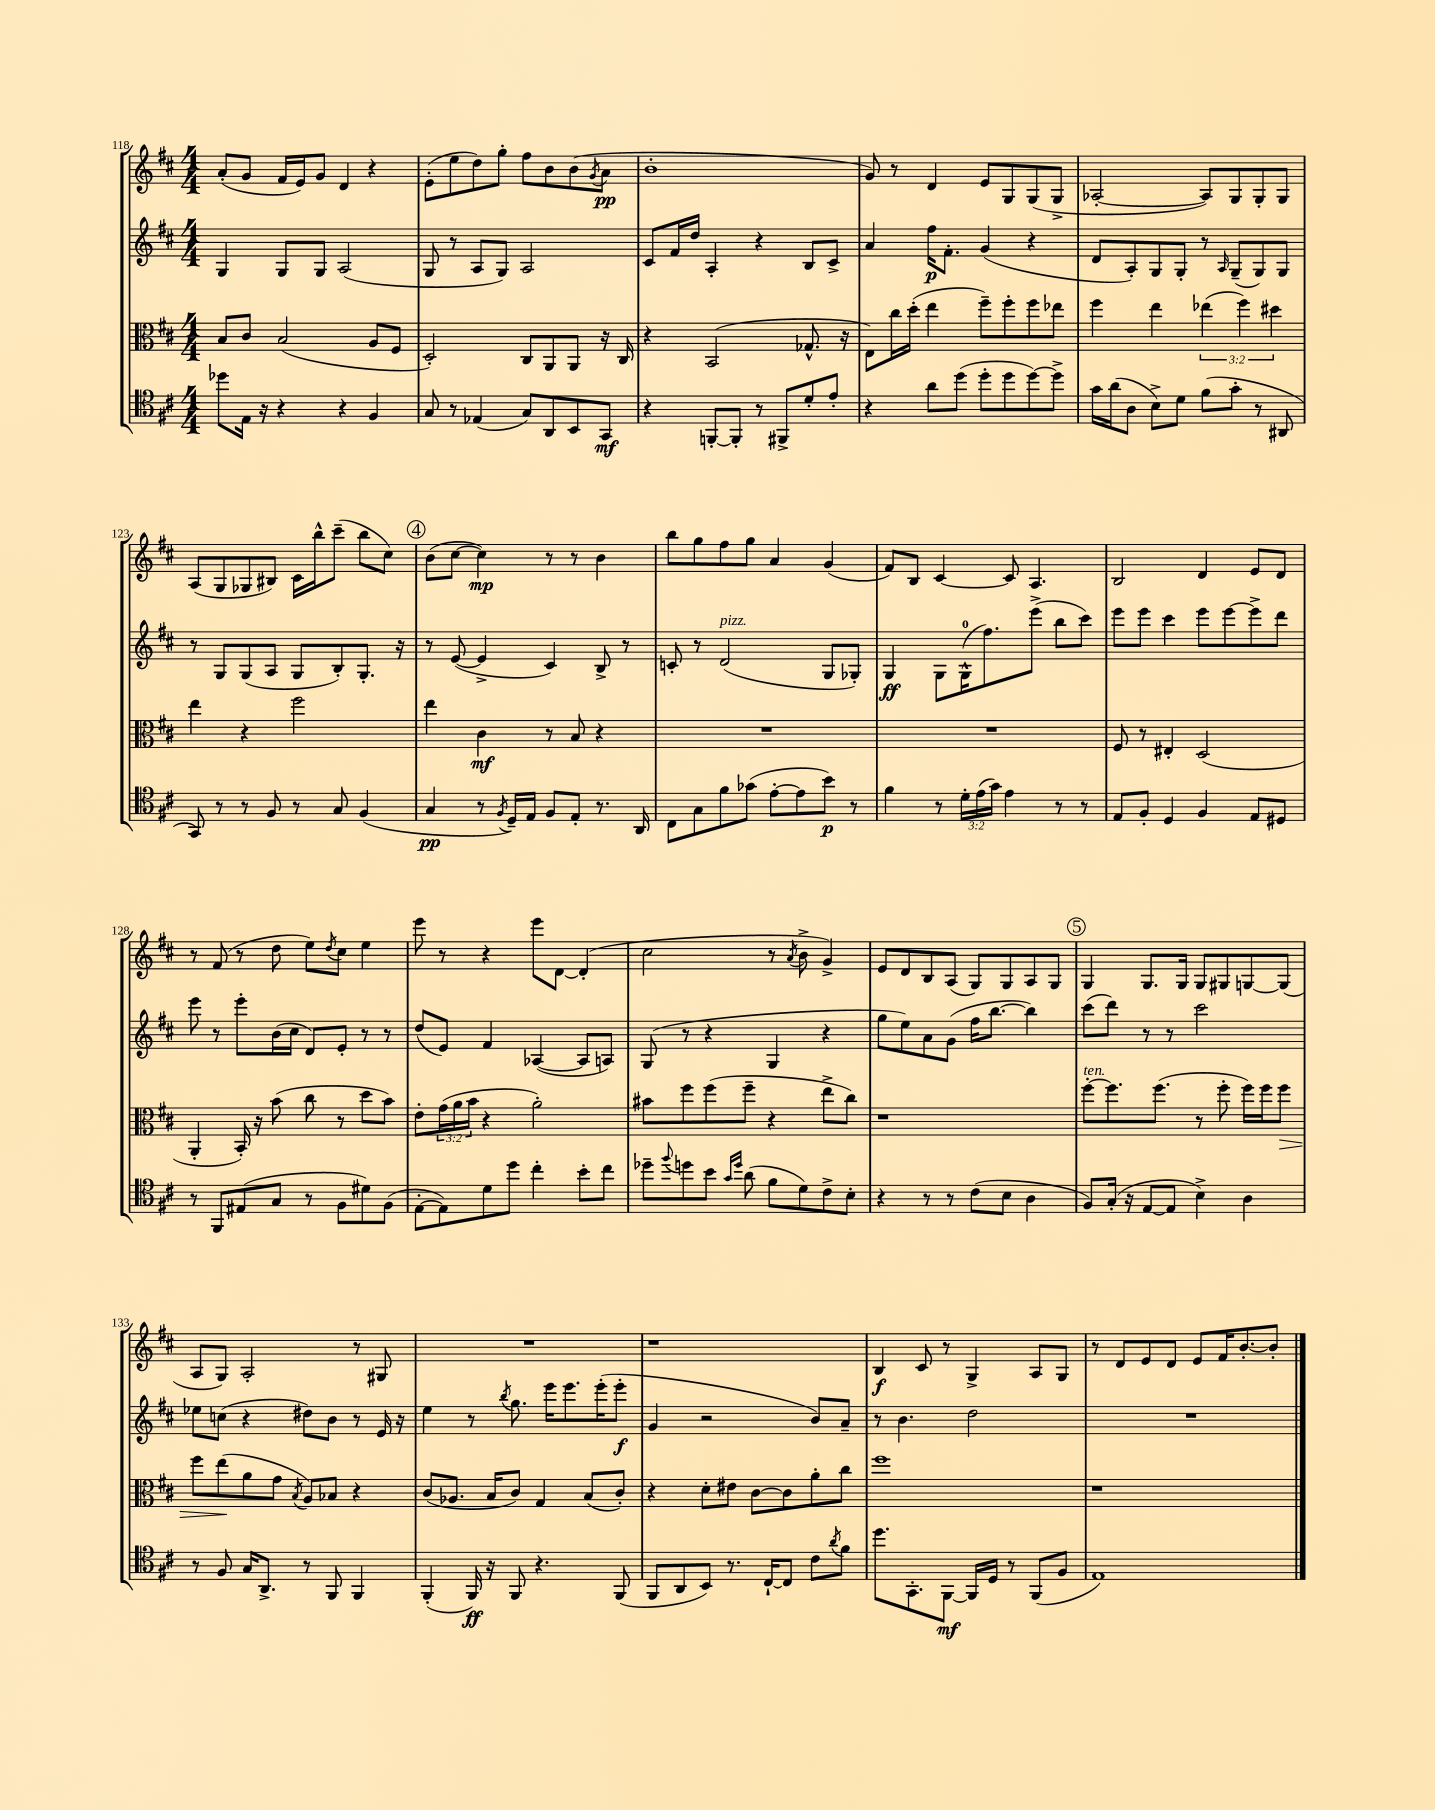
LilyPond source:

<<
\new StaffGroup <<
\new Staff = "s0" {
    \clef treble \key d \major \numericTimeSignature \time 4/4
    a'8-.( g'8 fis'16 e'16) g'8 d'4 r4 |
    e'8-.( e''8 d''8) g''8-. fis''8 b'8 b'8( \acciaccatura { g'8 } a'8\pp |
    b'1-. |
    g'8) r8 d'4 e'8 g8 g8( g8-> |
    aes2~-. aes8) g8 g8-. g8 |
    a8( g8 ges8 bis8) cis'16 b''16-^ cis'''8--( b''8 cis''8) |
    \mark \markup { \circle "4" } b'8( cis''8~ cis''4\mp) r8 r8 b'4 |
    b''8 g''8 fis''8 g''8 a'4 g'4( |
    fis'8) b8 cis'4~ cis'8 a4. |
    b2 d'4 e'8 d'8 |
    r8 fis'8( r8 d''8 e''8) \acciaccatura { d''8 } cis''8 e''4 |
    e'''8 r8 r4 e'''8 d'8~ d'4-.( |
    cis''2 r8 \acciaccatura { a'8 } b'8-> g'4->) |
    e'8 d'8 b8 a8( g8) g8 a8 g8 |
    \mark \markup { \circle "5" } g4 g8. g16 g8 gis8 g8~ g8( |
    a8 g8) a2-. r8 gis8 |
    R1 |
    r1 |
    b4\f cis'8 r8 g4-> a8 g8 |
    r8 d'8 e'8 d'8 e'8 fis'16 b'8.~-. b'8-. \bar "|." |
}
\new Staff = "s1" {
    \clef treble \key d \major \numericTimeSignature \time 4/4
    g4 g8 g8 a2( |
    g8 r8 a8 g8) a2 |
    cis'8 fis'16 d''16 a4-. r4 b8 cis'8-> |
    a'4 fis''16\p fis'8.-. g'4( r4 |
    d'8 a8-.) g8 g8-. r8 \grace { a16 } g8--( g8) g8 |
    r8 g8 g8( a8 g8 b8-.) g8.-. r16 |
    \mark \markup { \circle "4" } r8 e'8~( e'4-> cis'4) b8-> r8 |
    c'8-. r8 d'2^\markup { \italic "pizz." }( g8 ges8-.) |
    g4\ff g8 g16-0-^( fis''8.) e'''8->( b''8 cis'''8) |
    e'''8 e'''8 cis'''4 e'''8 e'''8~ e'''8-> d'''8 |
    e'''8 r8 e'''8-. b'16( cis''16 d'8) e'8-. r8 r8 |
    d''8( e'8) fis'4 aes4~( aes8 a8) |
    g8( r8 r4 g4 r4 |
    g''8 e''8) a'8 g'8( fis''16 b''8.~ b''4) |
    \mark \markup { \circle "5" } cis'''8( d'''8) r8 r8 cis'''2 |
    ees''8 c''8( r4 dis''8) b'8 r8 e'16 r16 |
    e''4 r8 \acciaccatura { b''8 } g''8. e'''16 e'''8. e'''16-.( e'''8-.\f |
    g'4 r2 b'8) a'8-- |
    r8 b'4. d''2 |
    R1 \bar "|." |
}
\new Staff = "s2" {
    \clef alto \key d \major \numericTimeSignature \time 4/4 \override Staff.TupletNumber.text = #tuplet-number::calc-fraction-text
    b8 cis'8 b2( a8 fis8 |
    d2-.) cis8 a,8 a,8 r16 cis16 |
    r4 b,2( ges8.-^ r16 |
    e8) cis''16 d''16-.( e''4 fis''8--) fis''8-. fis''8 ees''8 |
    fis''4 e''4 \tuplet 3/2 { ees''4( fis''4) dis''4 } |
    e''4 r4 fis''2 |
    \mark \markup { \circle "4" } e''4 cis'4\mf r8 b8 r4 |
    R1 |
    R1 |
    fis8 r8 eis4-. d2( |
    a,4-. b,16-.) r16 b'8( cis''8 r8 d''8 b'8) |
    e'8-. \tuplet 3/2 { g'16( a'16 b'16 } r4 a'2-.) |
    bis'8 fis''8 fis''8( fis''8-- r4 e''8-> cis''8) |
    r1 |
    \mark \markup { \circle "5" } fis''8~-.^\markup { \italic "ten." } fis''8. fis''8.( r8 fis''8-. fis''16) fis''16 fis''8\> |
    fis''8 e''8\!( a'8 g'8 \acciaccatura { b8 } a8) bes8 r4 |
    cis'8( aes8. b16 cis'8) g4 b8( cis'8-.) |
    r4 d'8-. eis'8 cis'8~ cis'8 a'8-. cis''8 |
    fis''1 |
    r1 \bar "|." |
}
\new Staff = "s3" {
    \clef tenor \key d \major \numericTimeSignature \time 4/4 \override Staff.TupletNumber.text = #tuplet-number::calc-fraction-text
    des''8 e16 r16 r4 r4 fis4 |
    g8 r8 ees4( g8) a,8 b,8 g,8\mf |
    r4 f,8~-. f,8-. r8 fis,8-> d'8-. e'8-. |
    r4 a'8 d''8( d''8-. d''8 d''8~) d''8-> |
    g'16 a'16( a8 b8->) d'8 fis'8( g'8-. r8 ais,8 |
    g,8) r8 r8 fis8 r8 g8 fis4( |
    \mark \markup { \circle "4" } g4\pp r8 \acciaccatura { fis8 } d16--) e16 fis8 e8-. r8. a,16 |
    cis8 g8 fis'8 ges'8( e'8~-. e'8 b'8\p) r8 |
    fis'4 r8 \tuplet 3/2 { d'16-. e'16( g'16) } e'4 r8 r8 |
    e8 fis8-. d4 fis4 e8 dis8 |
    r8 fis,8 eis8( g8 r8 fis8 dis'8) fis8( |
    e8~-. e8) d'8 d''8 cis''4-. b'8-. cis''8 |
    des''8-- \appoggiatura { fis''8 } d''8 b'8 \grace { g'16 d''16 } a'8( fis'8 d'8) cis'8-> b8-. |
    r4 r8 r8 cis'8( b8 a4 |
    \mark \markup { \circle "5" } fis8) g16-.( r16 e8~ e8 b4->) a4 |
    r8 fis8 g16 a,8.-> r8 fis,8 fis,4 |
    fis,4-.( fis,16\ff) r16 fis,8 r4. fis,8( |
    fis,8 a,8 b,8) r8. cis16~-! cis8 cis'8 \acciaccatura { a'8 } fis'8 |
    d''8. g,8.-. fis,8~\mf fis,16 d16 r8 fis,8( fis8 |
    e1) \bar "|." |
}
>>
>>
\layout { \context { \Score currentBarNumber = #118 } }
